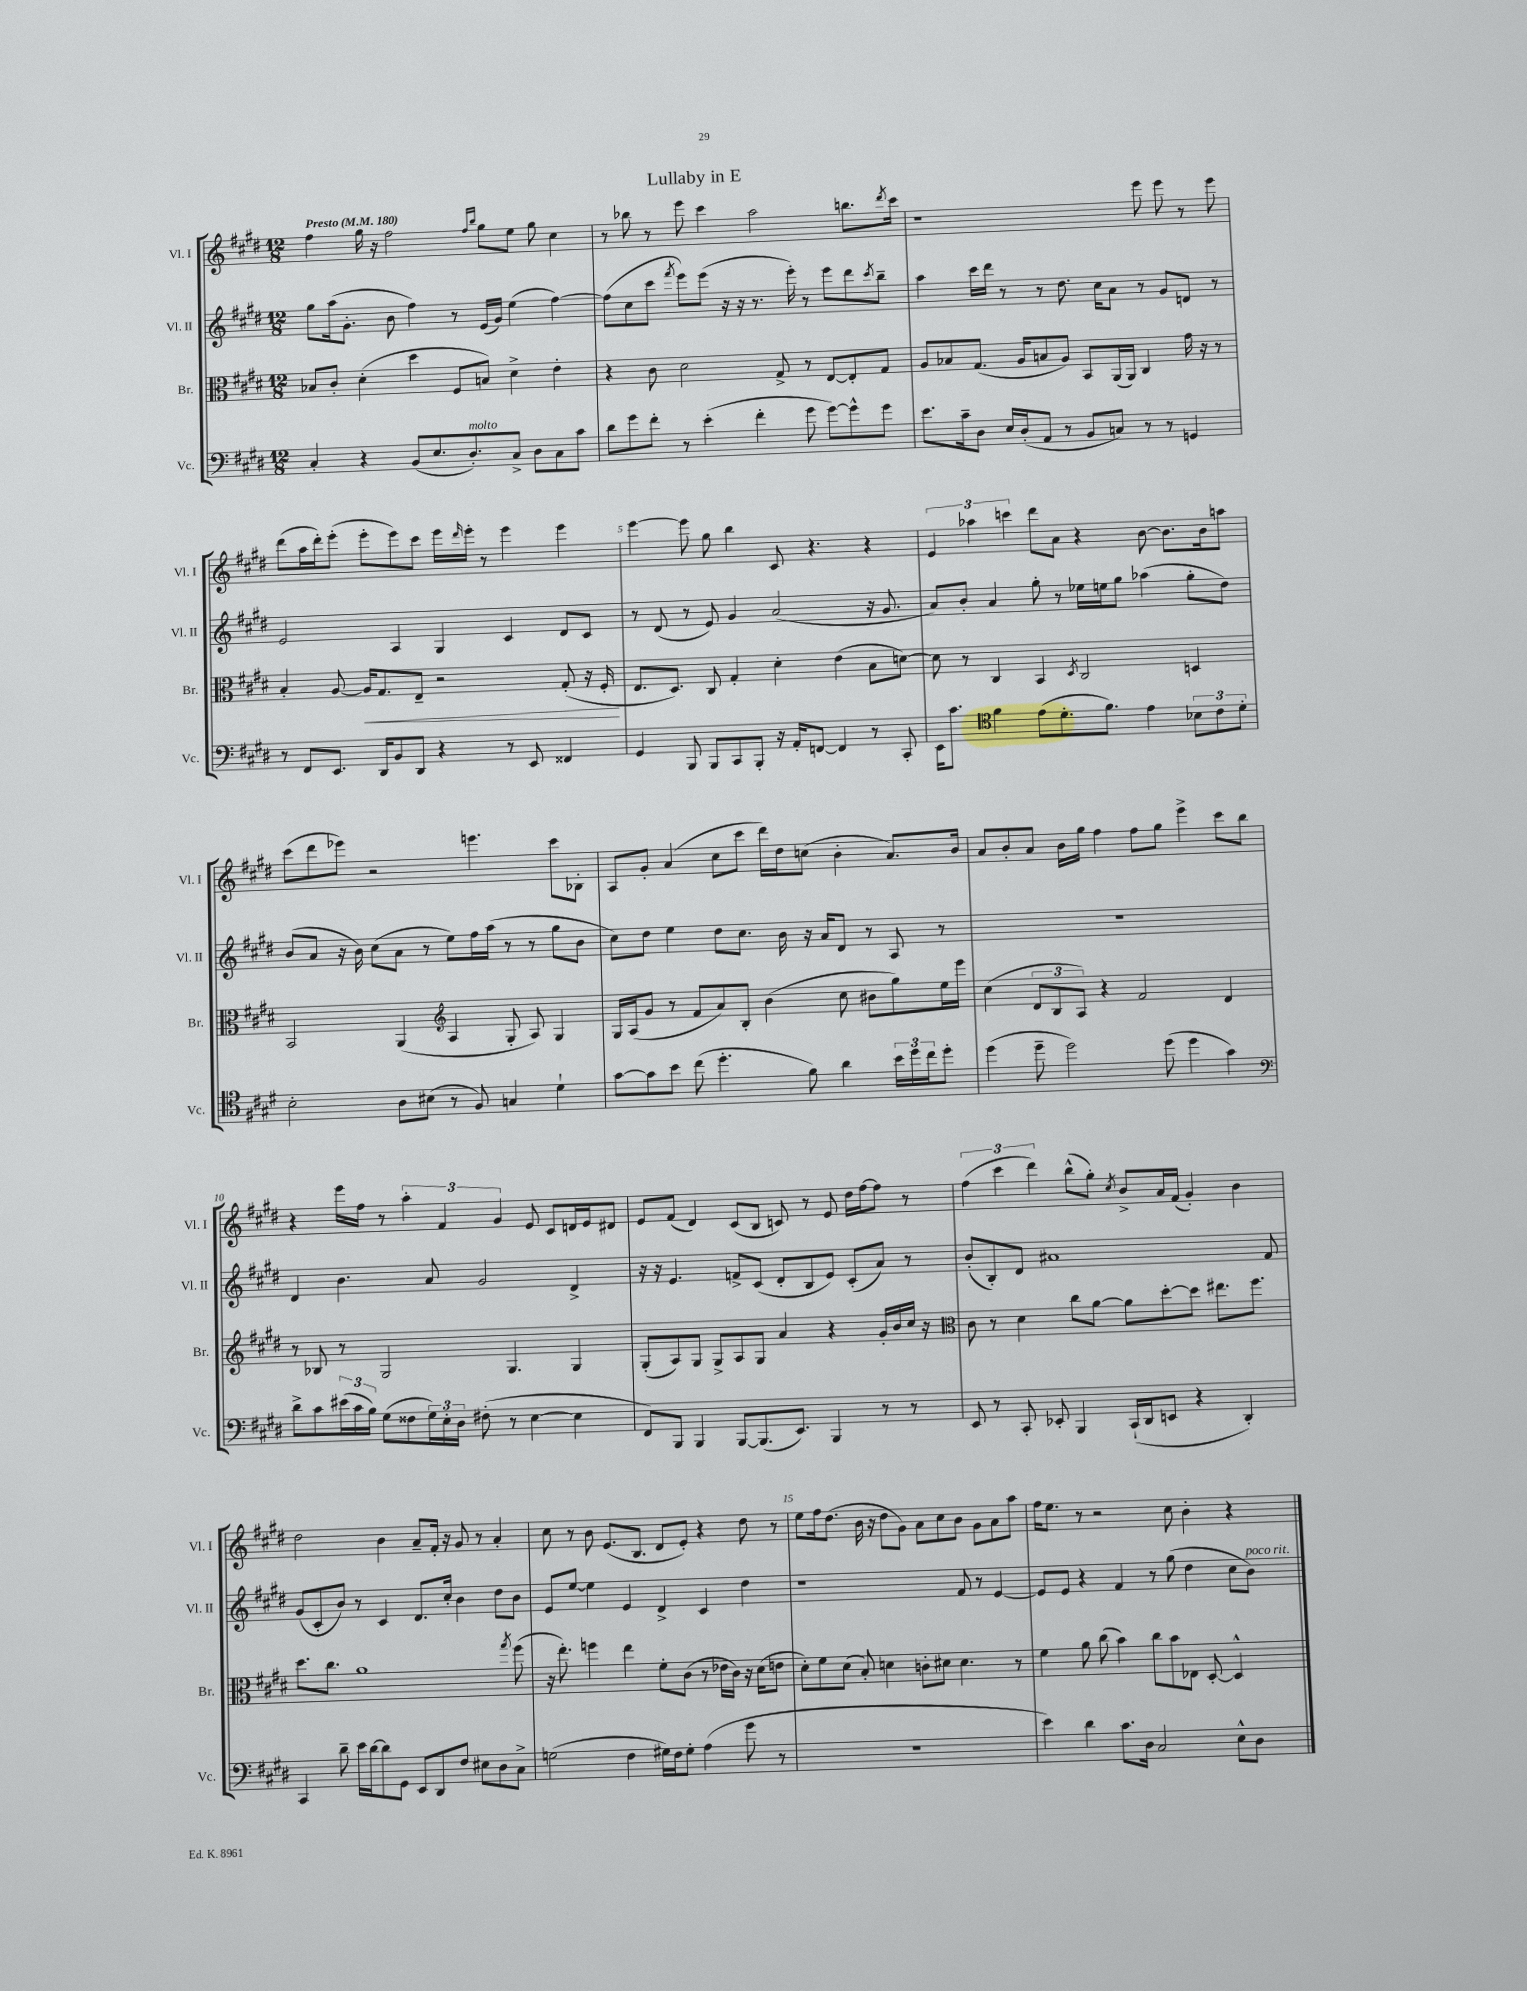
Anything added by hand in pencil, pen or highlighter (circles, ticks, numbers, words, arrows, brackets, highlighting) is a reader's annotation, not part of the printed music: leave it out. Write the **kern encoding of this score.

**kern	**kern	**kern	**kern
*staff4	*staff3	*staff2	*staff1
*clefF4	*clefC3	*clefG2	*clefG2
*k[f#c#g#d#]	*k[f#c#g#d#]	*k[f#c#g#d#]	*k[f#c#g#d#]
*M12/8	*M12/8	*M12/8	*M12/8
*MM180	*MM180	*MM180	*MM180
4C#'	8B-	8gg#	4ff#
.	8c#'	(16aa	.
.	.	8.g#'	.
4r	(4d#'	.	16gg#
.	.	.	16r
.	.	8b	2ff#
(8BB	4dd#	4ff#)	.
8.E	.	.	.
.	8F#	8r	.
8.D#')	.	.	.
.	.	.	16qqff#
.	.	.	16qqbb
.	8B)	(16e	8gg#
.	.	16g#)	.
8C#^	4d#^	(4ee	8ee
8D#	.	.	8gg#
8C#	4e'	[4ff#)	4cc#
8c#	.	.	.
=	=	=	=
8d#	4r	(8ff#]	8r
8g#	.	8cc#	8bb-
8f#'	8c#	8ccc#	8r
.	.	8qfff#	.
8r	2d#	8eee)	8eee
(4e'	.	(8eee	4ccc#
.	.	16r	.
.	.	16r	.
4f#'	.	8.r	2aa
.	8G#^	.	.
.	.	16eee')	.
8g#	8r	8r	.
[8g#)	[8E	8eee	.
8g#^^]	8E']	8ddd#	8.bb
.	.	8qccc#	.
8g#	8G#	8bb~	.
.	.	.	8qddd#
.	.	.	16ccc#
=	=	=	=
8.e	8A	4aa	1r
.	8B-	.	.
16c#~	.	.	.
8D#	(8.G#	16ccc#	.
.	.	16ddd#	.
16E	.	8r	.
(16D#'	16A	.	.
8AA	8B	8r	.
8r	8A)	8.dd#	.
8BB	8BB	.	.
.	.	16cc#	.
8C)	(16AA	8a	.
.	16AA)	.	.
8r	4C#	8r	8eee
8r	.	8g#	8eee
4GG	16g#	8d	8r
.	16r	.	.
.	8r	8r	8eee
=	=	=	=
8r	4B'	2e	(8ddd#
8FF#	.	.	16aa
.	.	.	16ddd#')
8.EE	[8A	.	(8eee'
.	16A]	.	8eee'
16DD#	8.G#	.	.
8BB	.	4A	8eee)
8DD#	8E~	.	8ccc#
4r	2r	4G#	16eee
.	.	.	16qqddd#
.	.	.	16eee'
.	.	.	8r
8r	.	4c#	4eee
8EE	.	.	.
4FF##	(8G#'	8d#	4eee
.	16r	8c#	.
.	16F#'	.	.
=	=	=	=
4GG#	8.E	8r	[4eee
.	.	(8d#	.
.	8.D#)	.	.
8BBB	.	8r	8eee]
8BBB	8C#	8e)	8gg#
8CC#	4G#'	4g#	4bb
8BBB'	.	.	.
16r	4d#'	(2a	8c#
16AA'	.	.	.
[8FF	.	.	4.r
4FF]	(4e	.	.
8r	8B	16r	4r
.	.	8.g#	.
8CC#'	[8d)	.	.
=	=	=	=
16EE	8d]	8a)	6e
8.c#	.	.	.
.	8r	8b'	.
.	.	.	6aa-
*clefC4	*	*	*
4f#	4C#	4a	.
.	.	.	6ccc
(8e	4BB	8gg#'	8ddd#
8.d#'	.	8r	8a
.	8qD#	.	.
.	2C#	16ee-	4r
8.f#)	.	16ee	.
.	.	8gg#	.
4e	.	(4aa-	[8b
.	.	.	8.b]
12B-	4D	8gg#'	.
.	.	.	16b
12c#	.	.	.
.	.	8dd#)	8aa
12d#'	.	.	.
=	=	=	=
2B'	2BB	(8b	(8ccc#
.	.	8a	8ddd#
.	.	16r	8eee-)
.	.	16b)	.
.	.	(8cc#	2r
8A	(4AA	8a	.
(8B#	.	8r	.
*	*clefG2	*	*
8r	4A	8ee)	.
8F#)	.	16ff#	4.eee
.	.	(16aa	.
4G	8G#'	8r	.
.	8A)	8r	.
4d#`	4G#	8gg#	8ccc#
.	.	8b	8B-'
=	=	=	=
[8g#	16G#	8cc#)	8A
.	(16A	.	.
8g#]	8g#	8dd#	8g#'
8b	8r	4ee	(4a
(8cc#	8f#	.	.
4.dd#'	8a)	8dd#	8cc#
.	8B'	8.cc#	8ccc#
.	(4b	.	16ddd#)
.	.	16b	16dd#
8f#)	.	16r	(8cc
.	.	16a	.
4a	8cc#	8d#	4b'
.	8b#	8r	.
24b	8gg#)	8A	8.a)
24dd#	.	.	.
24cc#	.	.	.
8dd#'	16ee	8r	.
.	16eee	.	16b
=	=	=	=
(4dd#	(4cc#	1.r	8a
.	.	.	8b'
8dd#~	12d#	.	8a
.	12B	.	.
2dd#)	.	.	16b
.	12A)	.	.
.	.	.	16gg#
.	4r	.	4ff#
.	2f#	.	8ff#
(8dd#	.	.	8gg#
4dd#	.	.	4eee^
4g#)	4d#	.	8ccc#
.	.	.	8bb
=	=	=	=
*clefF4	*	*	*
8d#^	8r	4d#	4r
8c#	8B-	.	.
(24e#	8r	4.b	16eee
24c#	.	.	.
.	.	.	16ff#
24B)	.	.	.
(8G#	2G#	.	8r
8F##	.	.	6aa'
24G#)	.	8a	.
24E'	.	.	6f#
24D#	.	.	.
(8F#'	.	2g#	.
.	.	.	6g#
8r	4.G#	.	.
[4E	.	.	8e
.	.	.	8c#
4E]	4G#	4d#^	16d
.	.	.	16e
.	.	.	8d#
=	=	=	=
8FF#)	(8G#'	16r	8e
.	.	16r	.
8BBB	8A)	4.e	(8f#
4BBB	8G#	.	4d#)
.	8G#^	.	.
[8BBB	8A	8f^	(8c#
(8.BBB]	8G#	(8c#	8B
.	4a	8d#'	8c)
8.EE)	.	.	.
.	.	8B	8r
4BBB	4r	8e)	8e
.	.	(8c#'	16dd#
.	.	.	[16ff#
8r	16g#'	8a)	8ff#]
.	16b	.	.
8r	16cc#	8r	8r
.	16r	.	.
=	=	=	=
*	*clefC3	*	*
8EE	8c#	(8b'	(6ff#
8r	8r	8B')	.
.	.	.	6ccc#
8CC#'	4d#	8d#	.
.	.	.	6ddd#)
8EE-'	.	1a#	.
4BBB	8cc#	.	(8bb^^
.	[8a	.	8gg#')
.	.	.	8qcc#
(16CC#`	8a]	.	8b^
16DD#	.	.	.
8EE	[8dd#'	.	16a
.	.	.	(16f#
4r	8dd#]	.	4g#')
.	8.ee#	.	.
4DD#')	.	.	4b
.	8.ff#	.	.
.	.	8f#	.
=	=	=	=
4CC#	8.dd#	(8g#	2dd#
.	.	8c#'	.
.	8.cc#	.	.
8d#~	.	8b)	.
16e	1a	8r	.
[16d#	.	.	.
8d#]	.	4c#	4b
8GG#	.	.	.
8EE	.	8.d#	8a~
8DD#	.	.	16f#'
.	.	16cc#'	16r
8F#	.	4b	8g#
8E#	.	.	8r
8D#	.	8dd#	4a'
.	8qgg#	.	.
8C#^	(8ff#	8b	.
=	=	=	=
(2G	16r	8e	8cc#
.	8.ee')	.	.
.	.	[8ee	8r
.	4ff	4ee]	8b
.	.	.	(8.e
4F#	4ee	4e	.
.	.	.	8.B
16G#)	8f#'	4d#^	8d#
16F#	.	.	.
8G#'	(8c#	.	8e')
(4A	8r	4c#	4r
.	16e-	.	.
.	16c#)	.	.
8g#	16r	4dd#	8dd#
.	(16d#	.	.
8r	8e	.	8r
=	=	=	=
1.r	8d#')	1r	8ee
.	8f#	.	16ff#
.	.	.	(8.dd#
.	(8d#	.	.
.	8B')	.	16b
.	.	.	16r
.	4d	.	8dd#
.	.	.	8g#)
.	8c'	.	8a
.	8d#	.	8cc#
.	4.d#	8f#	8b
.	.	8r	8g#
.	.	[4e	8a
.	8r	.	8aa
=	=	=	=
4e)	4f#	8e]	16ff#
.	.	.	8.ee
.	.	8e	.
4d#	8a	4r	8r
.	(8cc#	.	2r
8.c#	4b)	4f#	.
16D#	.	.	.
2C#	8cc#	8r	.
.	8b	(8gg#	8cc#
.	8E-	4dd#	4b'
.	[8D#'	.	.
8E^^	4D#^^]	8cc#	4r
8D#	.	8b)	.
==	==	==	==
*-	*-	*-	*-
